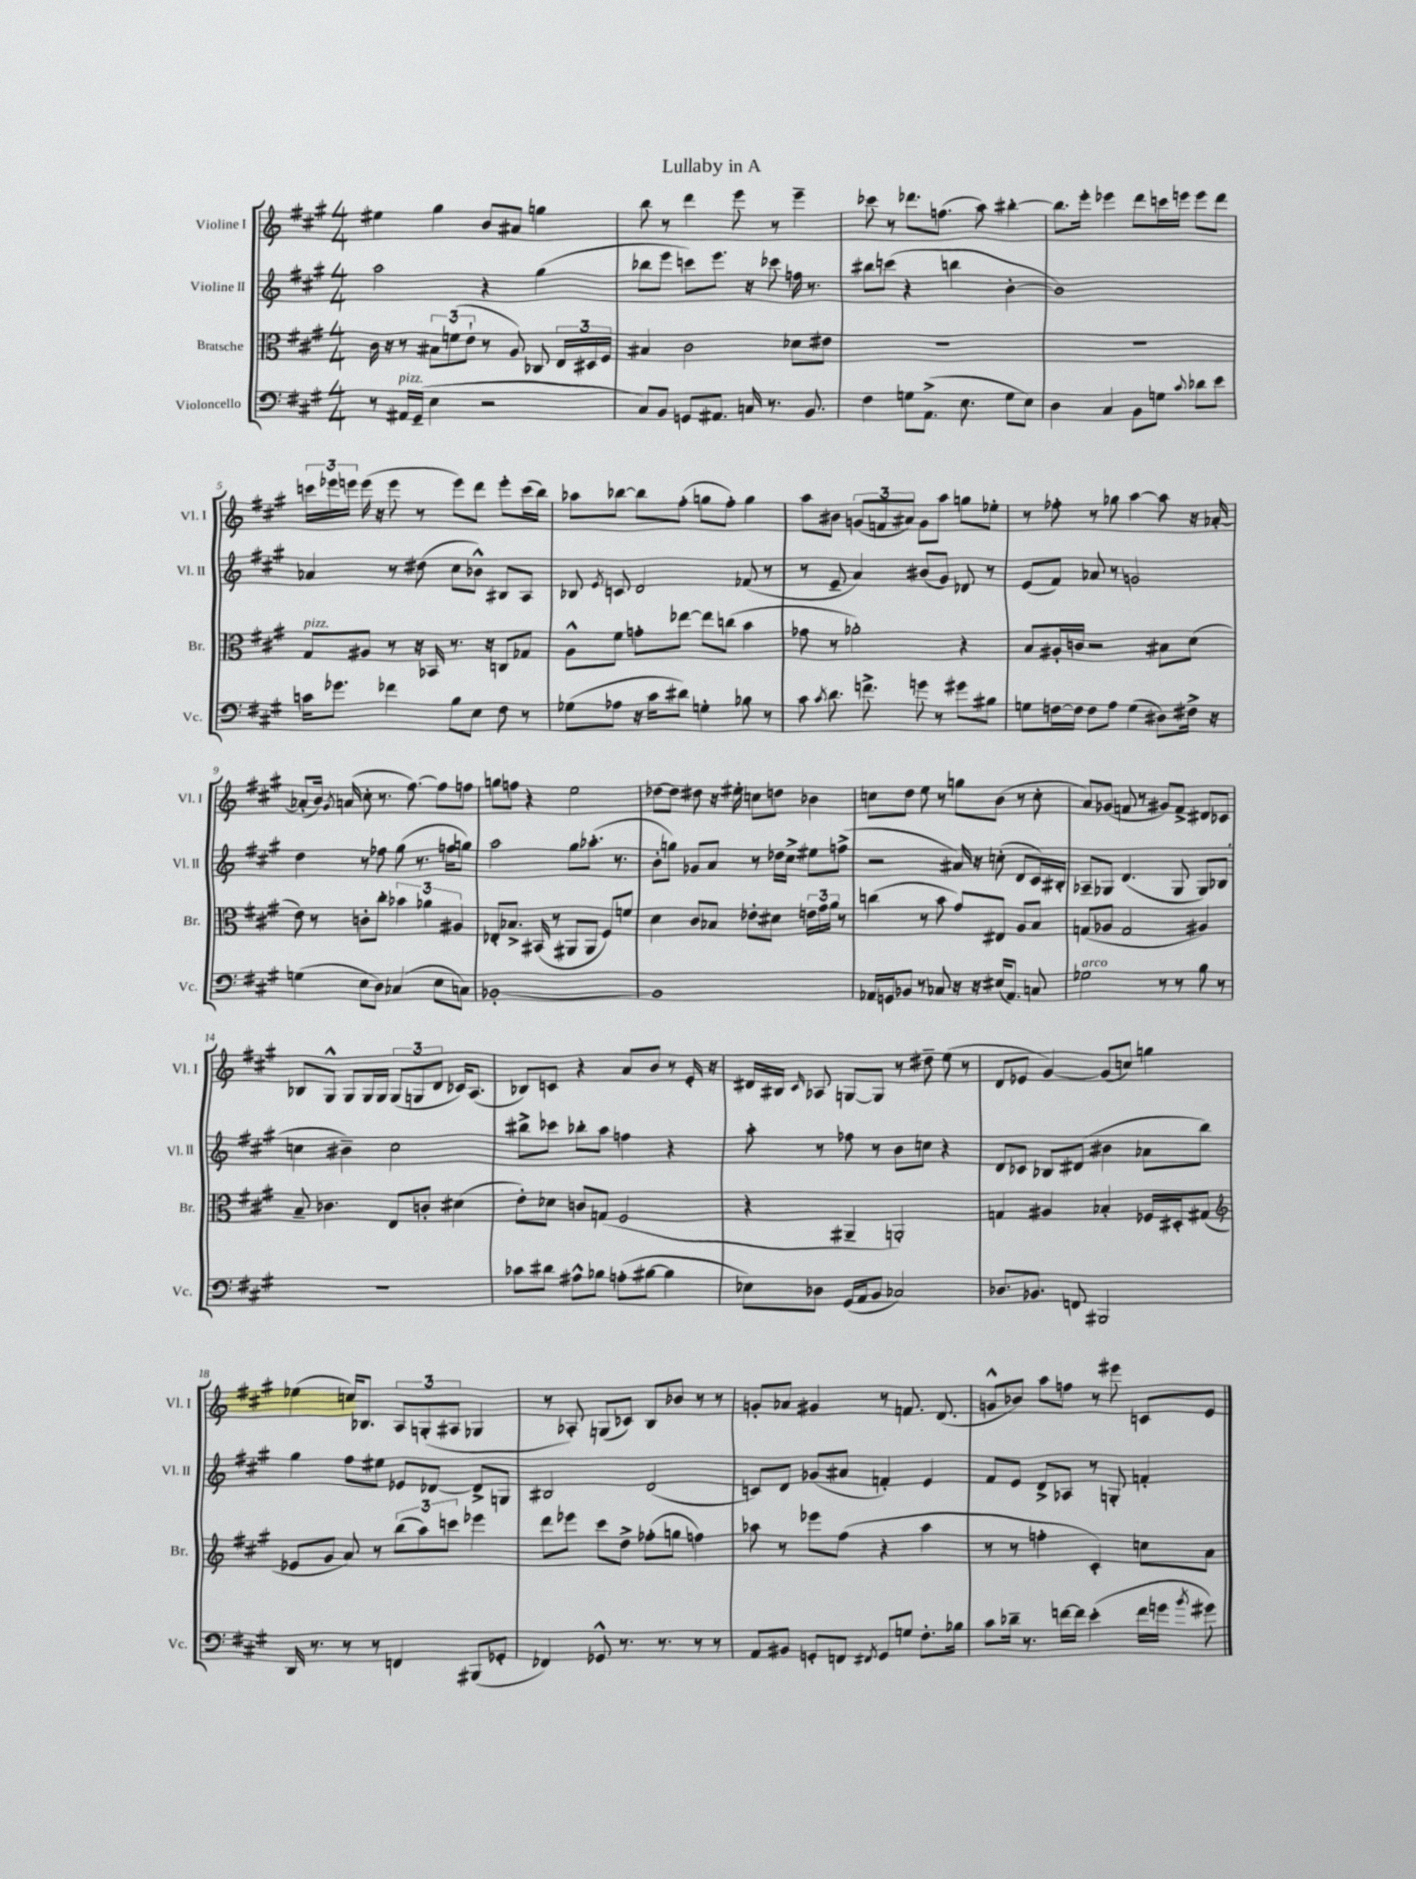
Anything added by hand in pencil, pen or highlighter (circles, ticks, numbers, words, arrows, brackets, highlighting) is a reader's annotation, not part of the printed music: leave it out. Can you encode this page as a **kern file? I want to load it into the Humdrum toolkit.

**kern	**kern	**kern	**kern
*part4	*part3	*part2	*part1
*staff4	*staff3	*staff2	*staff1
*I"Violoncello	*I"Bratsche	*I"Violine II	*I"Violine I
*I'Vc.	*I'Br.	*I'Vl. II	*I'Vl. I
*clefF4	*clefC3	*clefG2	*clefG2
*k[f#c#g#]	*k[f#c#g#]	*k[f#c#g#]	*k[f#c#g#]
*M4/4	*M4/4	*M4/4	*M4/4
=1	=1	=1	=1
8r	16c#\	2aa\	4ee#X\
.	16r	.	.
!LO:TX:a:i:t=pizz.	!	!	!
16AA#X/LL	8r	.	.
(16GG#~/JJ	.	.	.
4E\	12B#X\L	.	4gg#\
.	(12fn\	.	.
.	12e`\J	.	.
2r	8r	4r	8b/L
.	8A/)	.	8a#X/J
.	8C-X/	(4gg#\	4ggn\
.	24E/LL	.	.
.	24D#X/	.	.
.	24F#/JJ	.	.
=2	=2	=2	=2
8C#/L)	4B#X/	8bb-X\L	8bb\
8BB/J	.	8eee\J	8r
8GGn/L	2c#\	8cccn\L)	4ddd\
8.AA#X/J	.	8.eee\J	.
.	.	.	8eee\
16Cn/	.	16r	.
8.r	.	8ccc-X\	8r
.	8d-X\L	16ffn\	4eee~\
8.BB/	.	8.r	.
.	8e#X\J	.	.
=3	=3	=3	=3
4F#\	1r	8bb#X\L	8ccc-X\
.	.	(8cccn\J	8r
8Gn\L	.	4r	8.ddd-X\L
(8.AA^\J	.	.	.
.	.	.	(8.ffn\J
.	.	4bbn\	.
8.E\	.	.	.
.	.	.	8aa\)
8G\L	.	[4b'\	[4bb#X'\
8E\J)	.	.	.
=4	=4	=4	=4
4D\	1r	1b])	8.bb#\L]
.	.	.	16eee'\Jk
4C#/	.	.	4eee-X\
8BB\L	.	.	8ddd\L
8Gn\J	.	.	16cccn\L
.	.	.	16eeen\JJ
8qqc#/	.	.	.
8d-X\L	.	.	8eee\L
8e\J	.	.	8ddd\J
!!LO:LB:g=z
=5	=5	=5	=5
!	!LO:TX:a:i:t=pizz.	!	!
16cn\KL	8G#/L	4a-X/	24cccn\LL
.	.	.	24eee-X\
8.g-X\J	.	.	.
.	.	.	24eeen\JJ
.	8A#X/J	.	(16eee\
.	.	.	16r
4f-X\	8r	8r	8eee\
.	16r	(8dd#X\	8r
.	16BB-X/	.	.
8B\L	8.r	8cc#\L	8eee\L)
8E\J	.	8b-X^^\J)	8ddd\J
.	16r	.	.
8F#\	8Cn/L	8B#X/L	8eee'\L
8r	8G-X/J	8A/J	(16ccc\L
.	.	.	16bb\JJ)
=6	=6	=6	=6
(8G-X\L	8A^^\L	8B-X/	8aa-X\L
.	.	8qe/	.
8A-X\J	8f#\J	8cn/	[8bb-X\J
16r	8gn'\L	2d/	8bb-\L]
16c#\KL	.	.	.
8d#X\J)	[8ee-X\J	.	(8ff#'\J
4Gn'\	8ee-\L]	.	8ggn\L
.	(8ccn\J	.	8ff#'\J)
8B-X\	4b\	(8f-X/	4gg\
8r	.	8r	.
=7	=7	=7	=7
8c#\	8g-X\	8r	8aa\L
8qc#/	.	.	.
8.d\	8r	8e~/	8b#X\J
.	2a-X'\)	4a/)	(12gn/L
8.fn^\	.	.	.
.	.	.	12fn/
.	.	.	12a#X/J)
8gn\	.	(8b#X/L	8g\L
8r	.	8g#/J)	8aa\J
8g#X\L	4r	8d-X/	8ggn\L
8B#X\J	.	8r	8ee-X'\J
=8	=8	=8	=8
8Gn\L	8B/L	(8e/L	8r
[16Fn\L	16A#X'/L	8f#/J)	8ff-X'\
16F\JJ]	16cn/JJ	.	.
8F\L	2r	8a-X/	8r
8A\J	.	8r	8gg-X\
(4G\	.	2gn/	[4aa\
8D#X\L)	8B#X\L	.	8aa\]
16F#X^\Jk	(8d\J	.	16r
16r	.	.	[16a-X'/
!!LO:LB:g=z
=9	=9	=9	=9
(4Gn\	8e\)	4dd\	(8a-X'/L]
.	8r	.	16b/Jk)
.	.	.	8qg#/
.	.	.	(16an/
8E\L	8cn'\L	8r	8cc#'\
8D\J)	8cc#'\J	8ff-X\	8.r
(4C-X/	6b-X\	(8gg#\	.
.	.	.	[8.ff#\)
.	.	8.r	.
.	6a-X\	.	.
8E\L	.	.	8ff#\L]
.	.	16ffn\KL	.
.	6A#X/	.	.
8Cn\J)	.	8ggn\J)	8ffn\J
=10	=10	=10	=10
[1BB-X'	8E-X'/L	2aa\	8ggn\L
.	8.B-X^/J	.	8ffn\J
.	.	.	4r
.	(16BB#X/	.	.
.	8r	.	.
.	8AA#X/L	8gg#\L	2ee\
.	8AA#/J	(8.aa-X'\J	.
.	8F#/L)	.	.
.	.	8.r	.
.	8fn/J	.	.
=11	=11	=11	=11
1BB-]	4d\	8b'\L	[8dd-X\L
.	.	8ggn\J)	8dd-\J]
.	8c#/L	8g-X/L	8dd#X\
.	8B-X/J	8a/J	16r
.	.	.	16ee#X'\
.	8e-X'\L	8r	8ccn\L
.	8d#X\J	16dd-X\LL	8ddn\J
.	.	16cc#^\JJ	.
.	24en\LL	8ee#X\L	4b-X\
.	24g#\	.	.
.	24a\JJ	.	.
.	8r	(8ffn^\J	.
=12	=12	=12	=12
16AA-X/LL	(4ccn\	2r	8ccn\L
16GGn/J	.	.	.
8BB-X/J	.	.	8dd\J
8r	8r	.	8ee\
8C-X/	8b\	.	8r
16r	8g#/L)	16a#X/)	8ggn\L
16r	.	16r	.
(16E#X/KL	8E#X/J	(8ccn'\	(8b\J
8.AA-/J)	.	.	.
.	8A/L	8d/L	8r
8Cn/	8B/J	16c#/L)	8cc'\
.	.	16B#X'/JJ	.
=13	=13	=13	=13
!LO:TX:a:i:t=arco	!	!	!
2G-X\	(8Gn/L	8A-X~/L	8a/L)
.	8A-X/J	8G-X/J	(8g-X/J
.	2G/	(4.d/	8fn/
.	.	.	8r
8r	.	.	8g#X/L)
8r	.	8G-/	8f^/J
8B\	4A#X/)	8G-/L)	8d#X/L
8r	.	(8B-X/J	8c-X/J
!!LO:LB:g=z
=14	=14	=14	=14
1r	8B~/	4ccn\	8B-X/L
.	4.c-X\	.	8G#^^/J
.	.	4b#X~\)	8G#/L
.	.	.	16G#/L
.	.	.	16G#/JJ
.	8E/L	2cc\	(12G#/L
.	.	.	12Gn/
.	8cn'/J	.	.
.	.	.	12d/J
.	(4d#X\	.	16c-X/KL)
.	.	.	(8.A/J
=15	=15	=15	=15
8c-X\L	8e'\L)	8bb#X^\L	8B-X/L)
8d#X\J	8d-X\J	8ccc-X\J	8cn/J
8A#X^^\L	8cn/L	8bb-X'\L	4r
8B-X\J	(8Gn/J	8aa\J	.
(8An'\L	2F#/	4ffn\	8a/L
[8B#X\J	.	.	8b/J
4B#\]	.	4r	8r
.	.	.	16e'/
.	.	.	16r
=16	=16	=16	=16
8E-X\L)	4r	8aa'\	16d#X/LL
.	.	.	16B#X/JJ
.	.	.	16qqc#/
8D-X\J	.	8r	8A-X/
(16GG#/LL	4AA#X~/	8ff-X\	[8Gn/L
16AA/J	.	.	.
8BB/J	.	8r	8G/J]
2C-X/)	2AAn'/)	8b\L	8r
.	.	8ccn\J	8dd#X~\
.	.	4r	(8ee\
.	.	.	8r
=17	=17	=17	=17
8.D-X/L	4Gn/	8d/L	8d/L
.	.	8c-X/J	8e-X/J
8.BB-X/J	.	.	.
.	4A#X/	8B-X/L	[4g#/)
8FFn/	.	(8d#X/J	.
2BBB#X/	4B-X'/	4b#X\	(8g#/L]
.	.	.	8ccn/J)
.	16F-X/LL	8a-X\L	4ggn\
.	16D#X'/J	.	.
.	(8G#X/J	8bb\J)	.
!!LO:LB:g=z
=18	=18	=18	=18
*	*clefG2	*	*
16DD/	8e-X/L	4gg#\	(4ee-X\
8.r	.	.	.
.	8g#/J	.	.
8r	8a/)	8ff#\L	16ccn/KL)
.	.	.	8.B-X/J
8r	8r	8ee#X\J	.
4FFn/	(12bb\L	8e-X/L	12A/L
.	12aa\)	.	(12Gn'/
.	.	[8d-X/J	.
.	12cccn\J	.	12A#X/J
(8BBB#X/L	4eee-X\	8d-^/L]	4G-X/
8GG-X'/J	.	8Gn/J	.
=19	=19	=19	=19
4FF-X/)	8ddd\L	2B#X/	8r
.	8eee-X\J	.	8A-X'/)
8GG-X^^/	8ccc#\L	.	(8Gn/L
8.r	8dd^\J	.	8c-X/J)
.	(8ff-X'\L	(2d/	8B/L
8.r	.	.	.
.	8ggn\J	.	8b-X/J
8r	4ffn\)	.	8r
8r	.	.	8r
=20	=20	=20	=20
8AA/L	8aa-X\	8cn/L)	8gn'/L
8BB#X/J	8r	8d/J	8a-X/J
8GGn'/L	8eee-X\L	(8g-X/L	4g#X/
8FFn/J	(8ff#\J	8a#X/J	.
8qFF#X/	.	.	.
8GG/L	4r	4fn'/)	8r
8Gn/J	.	.	8.fn/
8.F#'\L	4aa-\	4e/	.
.	.	.	(8.d/
16B-X\Jk	.	.	.
=21	=21	=21	=21
8c#\L	8r	8f#/L	8gn^^/L
16d-X~\Jk	8r	8e/J	8b-X/J)
8.r	.	.	.
.	4ffn'\	8d^/L	8aa\L
[16fn\LL	.	8A-X/J	8ffn\J
16f\JJ]	.	.	.
(4e'\	4c#'/)	8r	8r
.	.	8Gn'/	8eee#X\
16f\LL	8ccn\L	4fn'/	8cn/L
16gn\JJ	.	.	.
8qb/	.	.	.
8g#X\)	8a\J	.	8e/J
==	==	==	==
*-	*-	*-	*-
